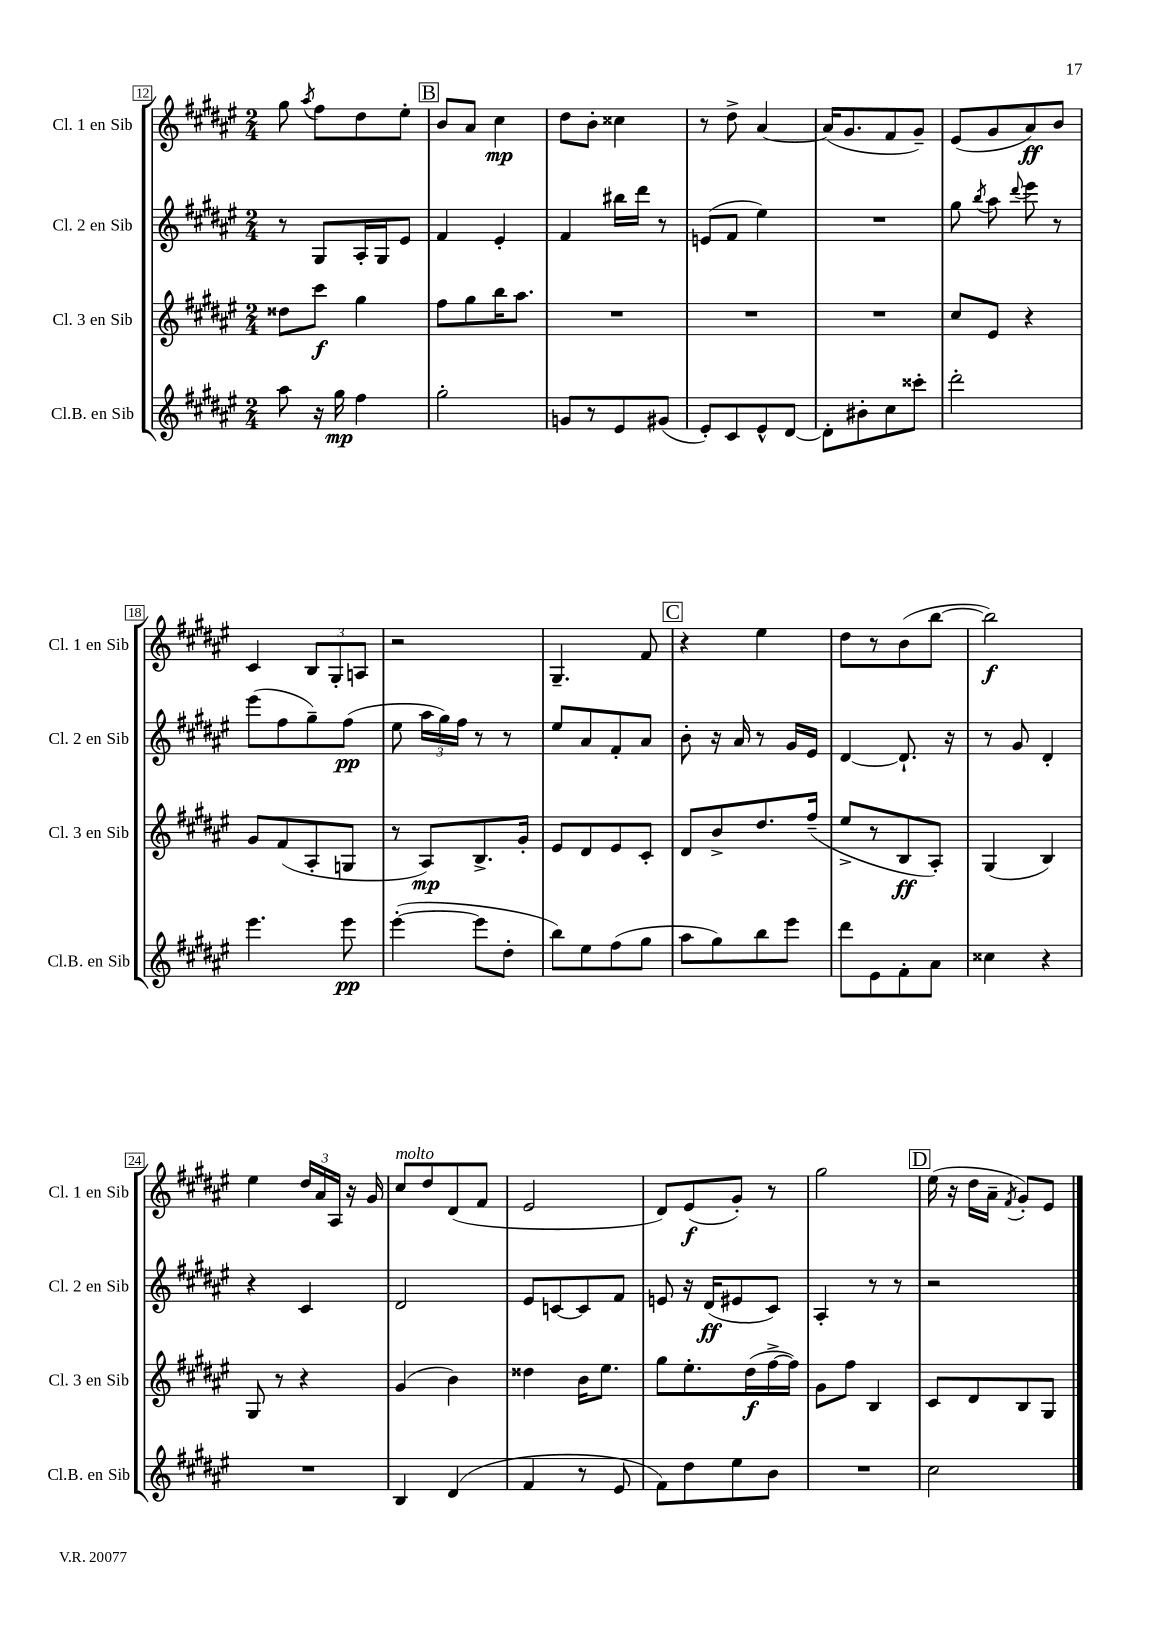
<<
\new StaffGroup <<
\new Staff = "s0" \with { instrumentName = "Cl. 1 en Sib" shortInstrumentName = "Cl. 1 en Sib" } {
    \clef treble \key fis \major \numericTimeSignature \time 2/4
    \autoBeamOff gis''8 \acciaccatura { ais''8 } fis''8[ dis''8 eis''8]-. |
    \mark \markup { \box "B" } b'8[ ais'8] cis''4\mp |
    dis''8[ b'8]-. cisis''4 |
    r8 dis''8-> ais'4~ |
    ais'16[( gis'8. fis'8 gis'8]--) |
    eis'8[( gis'8 ais'8\ff) b'8] |
    cis'4 \tuplet 3/2 { b8[ gis8-. a8] } |
    r2 |
    gis4.-- fis'8 |
    \mark \markup { \box "C" } r4 eis''4 |
    dis''8[ r8 b'8( b''8]~ |
    b''2\f) |
    eis''4 \tuplet 3/2 { dis''16[ ais'16 ais16] } r16 gis'16 |
    cis''8[^\markup { \italic "molto" } dis''8 dis'8( fis'8] |
    eis'2 |
    dis'8[) eis'8\f( gis'8]-.) r8 |
    gis''2 |
    \mark \markup { \box "D" } eis''16( r16 dis''16[ ais'16]-- \acciaccatura { fis'8 } gis'8[-.) eis'8] \bar "|." |
}
\new Staff = "s1" \with { instrumentName = "Cl. 2 en Sib" shortInstrumentName = "Cl. 2 en Sib" } {
    \clef treble \key fis \major \numericTimeSignature \time 2/4
    \autoBeamOff r8 gis8[ ais16-. gis16 eis'8] |
    \mark \markup { \box "B" } fis'4 eis'4-. |
    fis'4 bis''16[ dis'''16] r8 |
    e'8[( fis'8] eis''4) |
    R2 |
    gis''8 \acciaccatura { b''8 } ais''8 \appoggiatura { dis'''8 } eis'''8 r8 |
    eis'''8[( fis''8 gis''8--) fis''8]\pp( |
    eis''8 \tuplet 3/2 { ais''16[ gis''16) fis''16] } r8 r8 |
    eis''8[ ais'8 fis'8-. ais'8] |
    \mark \markup { \box "C" } b'8-. r16 ais'16 r8 gis'16[ eis'16] |
    dis'4~ dis'8.-! r16 |
    r8 gis'8 dis'4-. |
    r4 cis'4 |
    dis'2 |
    eis'8[ c'8~ c'8 fis'8] |
    e'8 r16 dis'16[\ff( eis'8 cis'8]) |
    ais4-. r8 r8 |
    \mark \markup { \box "D" } r2 \bar "|." |
}
\new Staff = "s2" \with { instrumentName = "Cl. 3 en Sib" shortInstrumentName = "Cl. 3 en Sib" } {
    \clef treble \key fis \major \numericTimeSignature \time 2/4
    \autoBeamOff disis''8[ cis'''8]\f gis''4 |
    \mark \markup { \box "B" } fis''8[ gis''8 b''16 ais''8.] |
    R2 |
    R2 |
    R2 |
    cis''8[ eis'8] r4 |
    gis'8[ fis'8( ais8-. g8] |
    r8 ais8[\mp) b8.-> gis'16]-. |
    eis'8[ dis'8 eis'8 cis'8]-. |
    \mark \markup { \box "C" } dis'8[ b'8-> dis''8. fis''16]--( |
    eis''8[-> r8 b8\ff ais8]-.) |
    gis4( b4) |
    gis8 r8 r4 |
    gis'4( b'4) |
    disis''4 b'16[ eis''8.] |
    gis''8[ eis''8.-. dis''16\f( fis''16~-> fis''16]) |
    gis'8[ fis''8] b4 |
    \mark \markup { \box "D" } cis'8[ dis'8 b8 gis8] \bar "|." |
}
\new Staff = "s3" \with { instrumentName = "Cl.B. en Sib" shortInstrumentName = "Cl.B. en Sib" } {
    \clef treble \key fis \major \numericTimeSignature \time 2/4
    \autoBeamOff ais''8 r16 gis''16\mp fis''4 |
    \mark \markup { \box "B" } gis''2-. |
    g'8[ r8 eis'8 gis'8]( |
    eis'8[-.) cis'8 eis'8-^ dis'8]~ |
    dis'8[-. bis'8-. cis''8 cisis'''8]-. |
    dis'''2-. |
    eis'''4. eis'''8\pp |
    eis'''4~-.( eis'''8[ dis''8]-. |
    b''8[) eis''8 fis''8( gis''8] |
    \mark \markup { \box "C" } ais''8[ gis''8) b''8 eis'''8] |
    dis'''8[ eis'8 fis'8-. ais'8] |
    cisis''4 r4 |
    R2 |
    b4 dis'4( |
    fis'4 r8 eis'8 |
    fis'8[) dis''8 eis''8 b'8] |
    R2 |
    \mark \markup { \box "D" } cis''2 \bar "|." |
}
>>
>>
\layout { \context { \Score currentBarNumber = #12 \override BarNumber.stencil = #(make-stencil-boxer 0.1 0.3 ly:text-interface::print) } }
